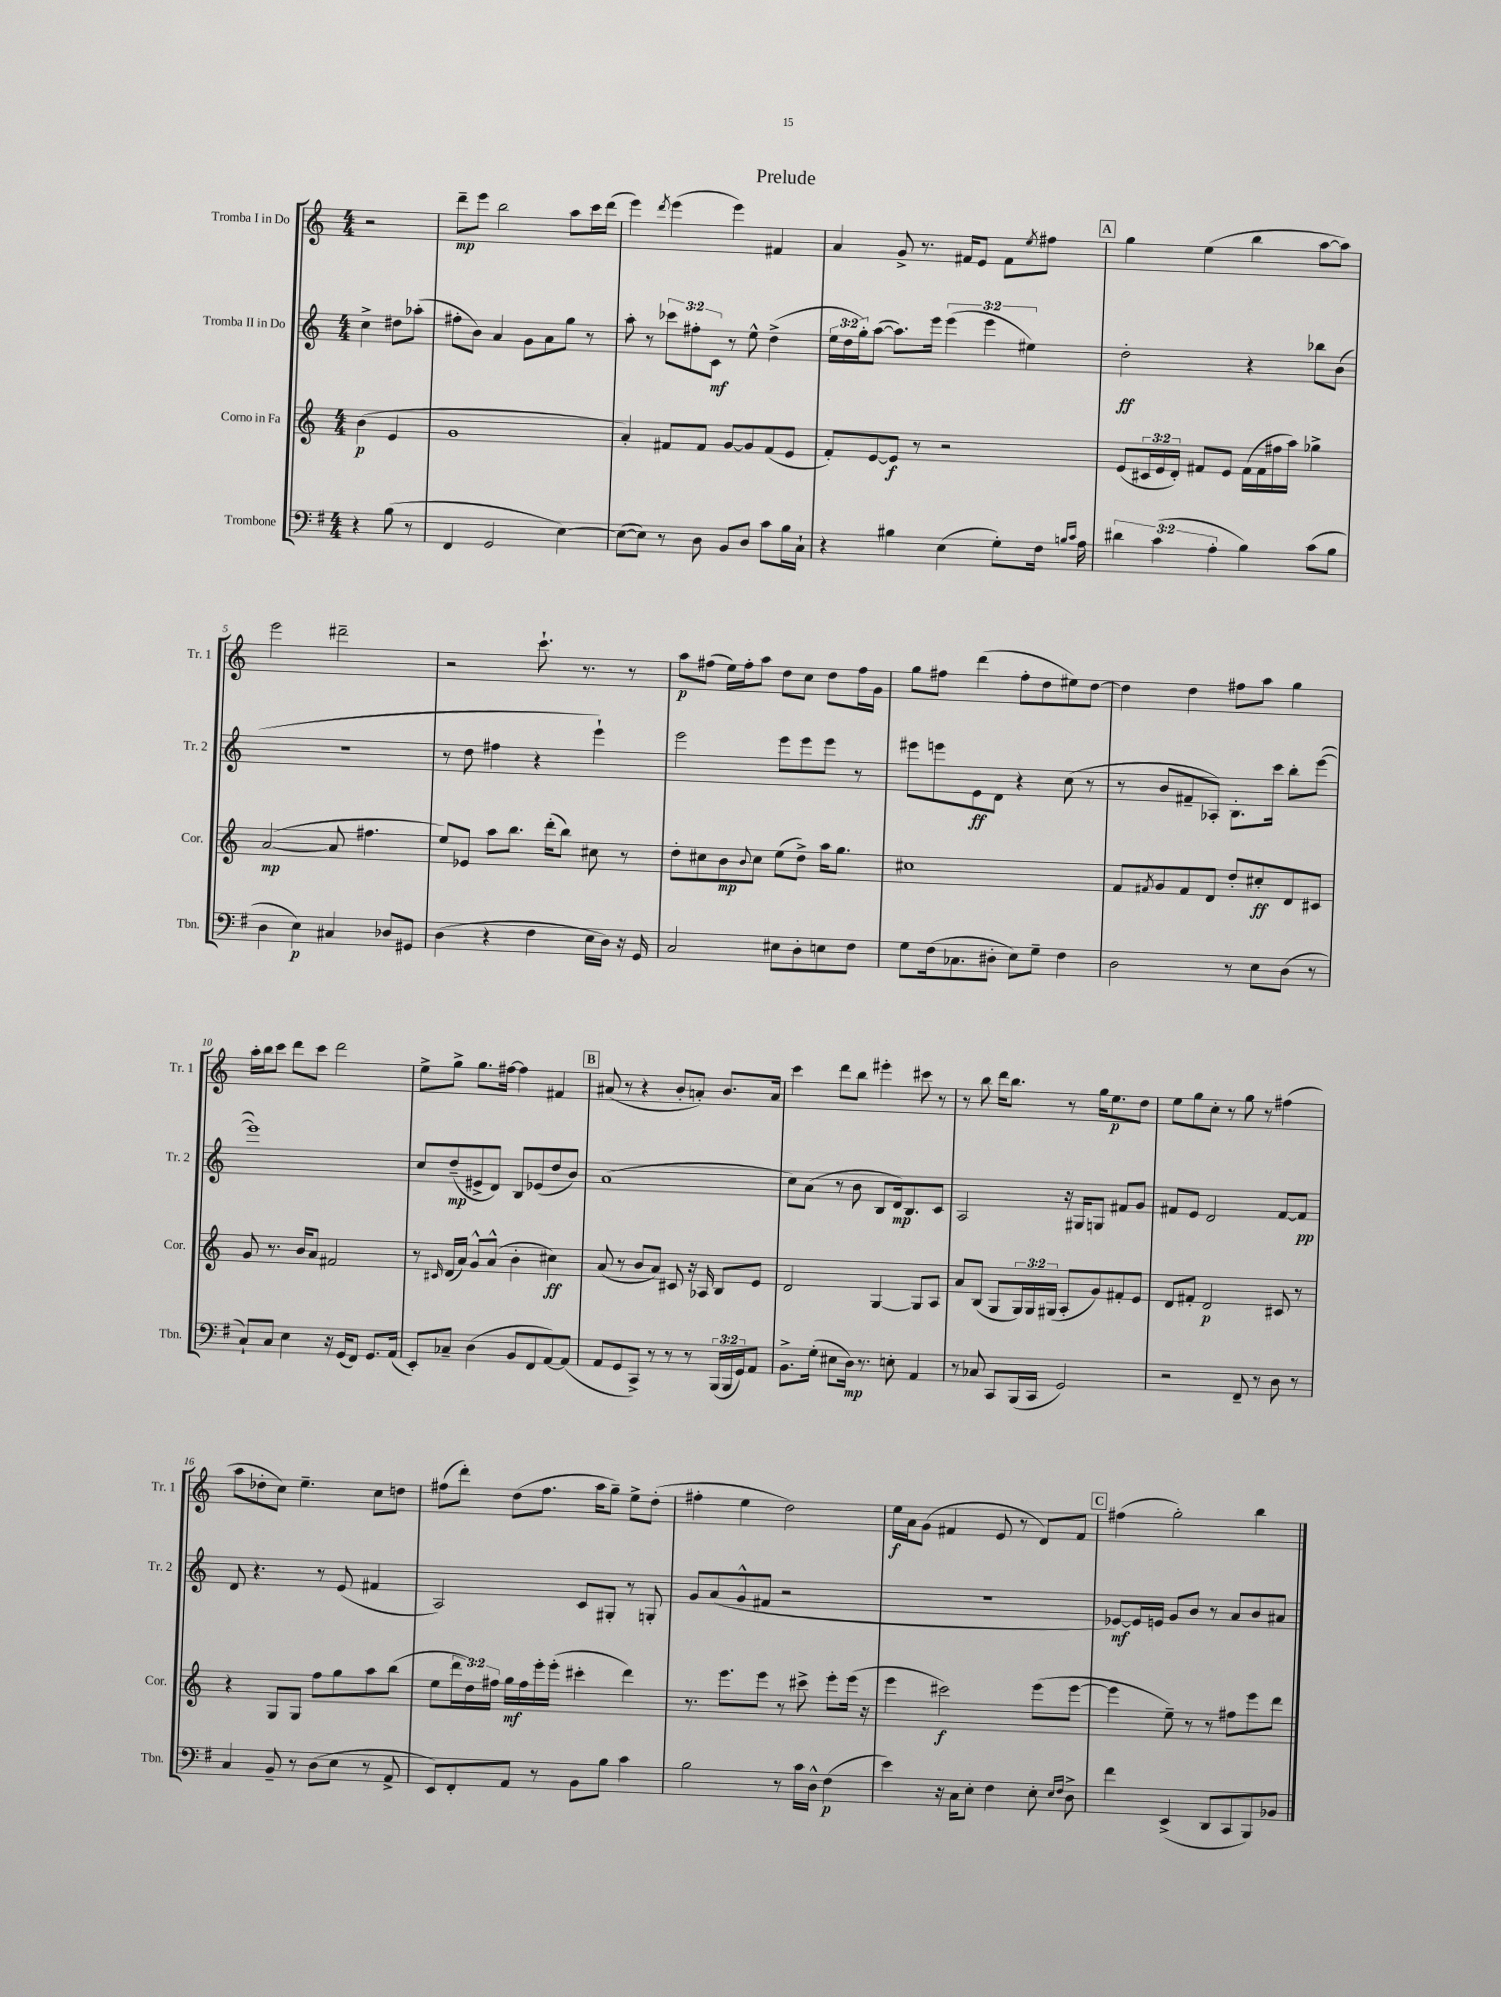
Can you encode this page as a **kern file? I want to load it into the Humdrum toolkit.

**kern	**kern	**kern	**kern
*staff4	*staff3	*staff2	*staff1
*clefF4	*clefG2	*clefG2	*clefG2
*k[f#]	*k[]	*k[]	*k[]
*M4/4	*M4/4	*M4/4	*M4/4
4r	(4b	4cc^	2r
(8B	4e	8dd#	.
8r	.	(8aa-'	.
=	=	=	=
4FF#	1g	8ff#'	8ddd~
.	.	8b)	8eee
2GG	.	4a	2bb
.	.	8g	.
.	.	8a	.
[4E)	.	8gg	8aa
.	.	8r	16ccc
.	.	.	(16ddd
=	=	=	=
(8E_	4a')	8aa'	4eee)
8E])	.	8r	.
.	.	.	8qddd
8r	8f#	12ccc-	(4eee
.	.	12ff#'	.
8D	8f#	.	.
.	.	12c	.
8BB	[8g	8r	4eee)
8D	8g]	8ee^^	.
8c	(8f#	(4dd^	4f#
16B	8e	.	.
16C`	.	.	.
=	=	=	=
4r	8f')	24ee	4a
.	.	24dd	.
.	.	24gg')	.
.	[8e	([8aa	.
4B#	8e]	8.aa])	8g^
.	8r	.	8.r
.	.	16eee	.
(4E	2r	(6eee	.
.	.	.	16f#
.	.	.	8e
.	.	6eee	.
8G')	.	.	8f#
.	.	6ee#)	.
.	.	.	8qee
16F#	.	.	8ff#
16qqB	.	.	.
16qqc	.	.	.
16A	.	.	.
=	=	=	=
6d#	(8e	2dd'	4gg
.	24c#	.	.
(6c	24e	.	.
.	24d')	.	.
.	8f#	.	(4ee
6A'	.	.	.
.	8e	.	.
4B)	(16f#	4r	4bb
.	16f#	.	.
.	16ff#	.	.
.	16aa)	.	.
(8c	4gg-^	8bb-	[8aa
8B	.	(8b	8aa])
=	=	=	=
4D	([2a	1r	2eee
4E)	.	.	.
4C#	8a]	.	2ddd#~
.	4.ff#	.	.
8D-	.	.	.
8GG#	.	.	.
=	=	=	=
(4D	8ee)	8r	2r
.	8e-	8dd	.
4r	8aa	4ff#	.
.	8.bb	.	.
4F#	.	4r	8.ccc`
.	(16ddd'	.	.
.	8bb)	.	.
.	.	.	8.r
16E	8cc#	4eee`)	.
16D)	.	.	.
16r	8r	.	8r
16GG	.	.	.
=	=	=	=
2C	8dd'	2eee	8aa
.	8cc#	.	(8ff#
.	8b	.	16ee)
.	.	.	16ff#'
.	8qqb	.	.
.	8cc#	.	8aa
8E#	(8ee	8eee	8dd
8D'	8dd^)	8eee	8cc
8E	16aa	8eee	8dd
.	8.gg	.	.
8F#	.	8r	16ff#
.	.	.	16g
=	=	=	=
8G	1cc#	8eee#	8gg
(16F#	.	8eee	8ff#
8.C-	.	.	.
.	.	8e	(4ddd
8D#'	.	8d	.
8E)	.	4r	8ff#'
8G~	.	.	8dd
4F#	.	(8cc	8ee#)
.	.	8r	[8dd
=	=	=	=
2D	8f	8r	4dd]
.	8qf#	.	.
.	8g	8b	.
.	8f#	8f#~	4dd
.	8d	8A-')	.
8r	8dd'	8.B'	8ff#
8E	8cc#'	.	8aa
.	.	16ccc	.
(8D	8d	8bb'	4gg
8r	8c#	([8eee	.
=	=	=	=
8C`)	8g	1eee])	16aa'
.	.	.	16bb
8C	8.r	.	8ccc
4E	.	.	8ddd
.	16b	.	.
.	8a	.	8ccc
16r	2f#	.	2ddd
(16GG	.	.	.
8FF#)	.	.	.
8.GG	.	.	.
(16AA	.	.	.
=	=	=	=
8EE')	8r	8cc	8ee^
.	16qqc#	.	.
8C-~	(16d	(8dd~	8gg^
.	16a)	.	.
(4D	8g^^	8e#^	8.gg
.	(8a^^	8d)	.
.	.	.	[16ff#
8BB	4b'	8B	4ff#]
8FF#	.	(8e-	.
[8AA)	4cc#)	8dd	4f#
(8AA]	.	8b)	.
=	=	=	=
8AA	(8a	(1a	(8a#
8GG	8r	.	8r
8CC^)	8b	.	4r
8r	8a)	.	.
8r	8c#	.	8b'
8r	16r	.	8a')
.	16A-	.	.
(24BBB	8B	.	8.b
24BBB	.	.	.
24GG)	.	.	.
8AA	8e	.	.
.	.	.	16a
=	=	=	=
8.BB^	2d	8cc)	4ccc
.	.	(8a	.
(16G'	.	.	.
8E#	.	8r	8ddd
16D)	.	8b	8bb
8.r	.	.	.
.	[4G	8B	4eee#'
8E'	.	16d)	.
.	.	8.B	.
4AA	8G]	.	8ccc#
.	8A	8c	8r
=	=	=	=
8r	8a	2A	8r
8C-	(8B	.	8bb
8CC	8G	.	16ddd
.	.	.	8.bb
(16BBB	24G)	.	.
.	24G	.	.
16CC	.	.	.
.	(24G#	.	.
2GG)	8A'	16r	8r
.	.	16G#	.
.	8g)	8G	16gg
.	.	.	8.ee
.	8f#'	8f#	.
.	8e	8g	8dd
=	=	=	=
2r	8d	8f#	8ee
.	8f#'	8e	8gg
.	2d	2d	8cc'
.	.	.	8r
8FF#~	.	.	8gg
8r	.	.	8r
8D	8c#	[8f#	(4ff#
8r	8r	8f#]	.
=	=	=	=
4C	4r	8d	8aa
.	.	4.r	8dd-'
8BB~	8G	.	8cc)
8r	8G	.	4.ee~
(8D	8ff	8r	.
8E	8gg	(8e	.
8r	8aa	4f#	8cc
8AA^	(8bb	.	8dd
=	=	=	=
8EE)	8ee	2A)	(8ff#
8FF#'	24ddd	.	8ddd')
.	24dd)	.	.
.	24ff#	.	.
8AA	16gg	.	(8dd
.	16ff#	.	.
8r	16eee'	.	8.ff#
.	(16eee'	.	.
8BB	4ccc#'	8c	.
.	.	.	16aa
8B	.	8G#'	8gg~)
4c	4ddd)	8r	8ee^
.	.	8G'	(8dd'
=	=	=	=
2B	8.r	8g	4ff#'
.	.	(8a	.
.	8.eee	.	.
.	.	8g^^	4ee
.	8eee	8f#	.
8r	8r	2r	2dd)
16c	8ccc#^	.	.
16D^^	.	.	.
(4F#	8eee'	.	.
.	(16eee	.	.
.	16r	.	.
=	=	=	=
4e)	4eee	1r	16ee
.	.	.	16a
.	.	.	(8g
16r	2ccc#)	.	4f#
16C	.	.	.
8E'	.	.	.
4F#	.	.	8e
.	.	.	8r
8E'	(8eee	.	8d)
16qqE	.	.	.
16qqF#	.	.	.
8D^	[8eee	.	8f#
=	=	=	=
4f#	4eee]	[8e-)	(4ff#
.	.	16e-]	.
.	.	16e	.
(4EE^	8ee~)	8g	2gg')
.	8r	8b	.
8DD	8r	8r	.
8CC	8ff#	8a	.
8BBB)	8eee	8b	4bb
8BB-	8ddd	8a#	.
==	==	==	==
*-	*-	*-	*-
